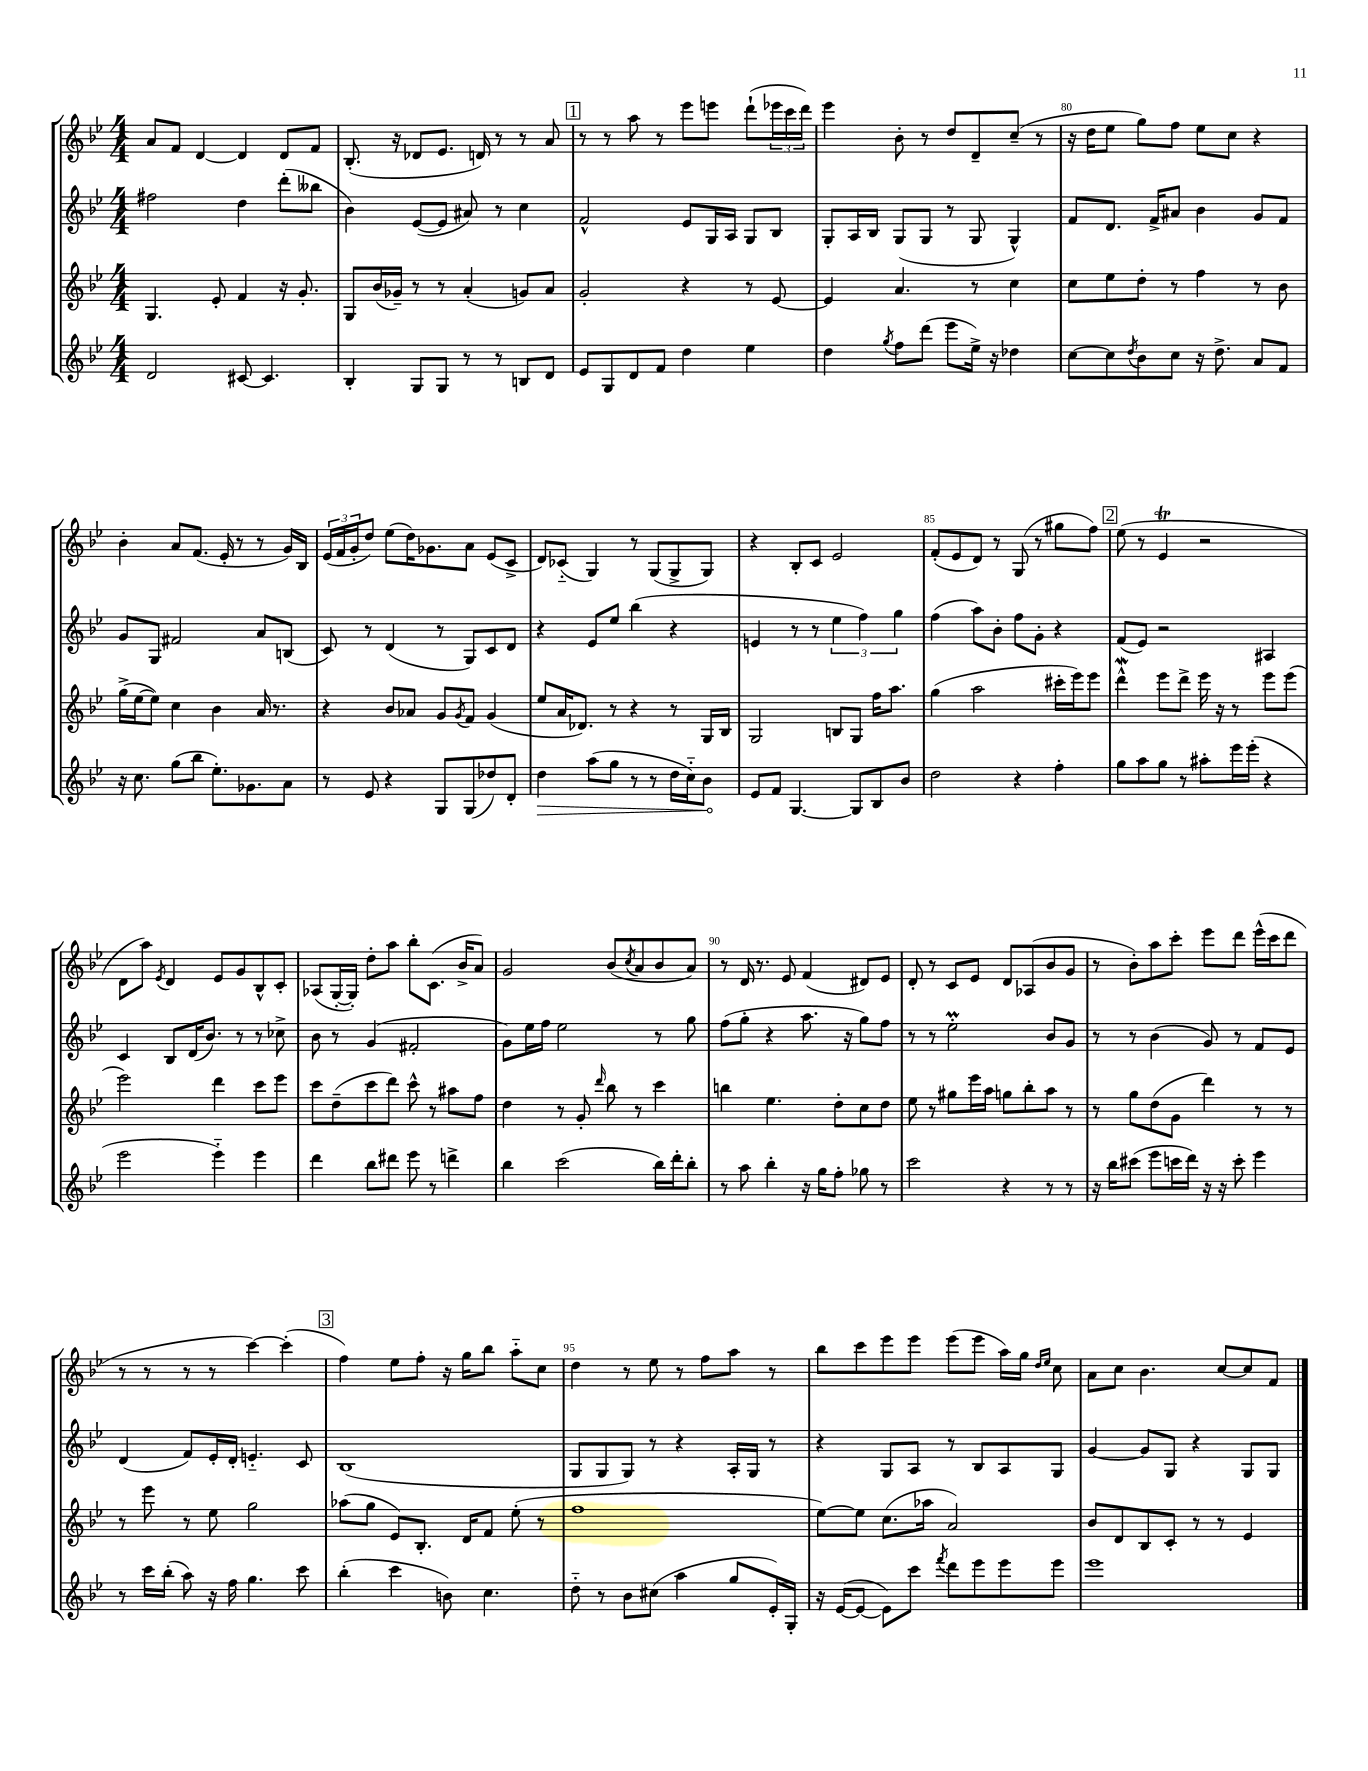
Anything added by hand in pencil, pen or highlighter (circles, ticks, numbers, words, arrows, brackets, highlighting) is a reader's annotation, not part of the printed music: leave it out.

**kern	**dynam	**kern	**kern	**kern
*part4	*part4	*part3	*part2	*part1
*staff4	*staff4	*staff3	*staff2	*staff1
*clefG2	*	*clefG2	*clefG2	*clefG2
*k[b-e-]	*	*k[b-e-]	*k[b-e-]	*k[b-e-]
*M4/4	*	*M4/4	*M4/4	*M4/4
=76	=76	=76	=76	=76
2d/	.	4.G/	2ff#X\	8a/L
.	.	.	.	8f/J
.	.	.	.	[4d/
.	.	8e-'/	.	.
[8c#X/	.	4f/	4dd\	4d/]
4.c#/]	.	.	.	.
.	.	16r	(8ddd'\L	8d/L
.	.	8.g'/	.	.
.	.	.	8bb--X\J	8f/J
=77	=77	=77	=77	=77
4B-'/	.	8G/L	4b-\)	(8.B-'/
.	.	(16b-/L	.	.
.	.	16g-X~/JJ)	.	16r
8G/L	.	8r	([8e-/L	8d-X/L
8G/J	.	8r	8e-/J]	8.e-/J
8r	.	(4a'/	8a#X/)	.
.	.	.	.	16dn/)
8r	.	.	8r	8r
8Bn/L	.	8gn/L)	4cc\	8r
8d/J	.	8a/J	.	8a/
!!LO:REH:place=s1:t=1
=78	=78	=78	=78	=78
8e-/L	.	2g'/	2f^^/	8r
8G/	.	.	.	8r
8d/	.	.	.	8aa\
8f/J	.	.	.	8r
4dd\	.	4r	8e-/L	8eee-\L
.	.	.	16G/L	8eeen\J
.	.	.	16A/JJ	.
4ee-\	.	8r	8G/L	(8ddd`\L
.	.	[8e-/	8B-/J	24eee-X\L
.	.	.	.	24ccc\
.	.	.	.	24ddd\JJ)
=79	=79	=79	=79	=79
4dd\	.	4e-/]	8G'/L	4eee-\
.	.	.	16A/L	.
.	.	.	16B-/JJ	.
8qgg/	.	.	.	.
8ff\L	.	4.a/	(8G/L	8b-'\
(8ddd\J	.	.	8G/J	8r
8eee-\L	.	.	8r	8dd/L
16ee-^\Jk)	.	8r	8G/	8d~/
16r	.	.	.	.
4dd-X\	.	4cc\	4G^^/)	(8cc~/J
.	.	.	.	8r
=80	=80	=80	=80	=80
[8cc\L	.	8cc\L	8f/L	16r
.	.	.	.	16dd\KL
8cc\]	.	8ee-\	8.d/J	8ee-\J
8qdd/	.	.	.	.
8b-\	.	8dd'\J	.	8gg\L)
.	.	.	16f^/KL	.
8cc\J	.	8r	8a#X/J	8ff\J
16r	.	4ff\	4b-\	8ee-\L
8.dd^\	.	.	.	.
.	.	.	.	8cc\J
8a/L	.	8r	8g/L	4r
8f/J	.	8b-\	8f/J	.
!!LO:LB:g=z
=81	=81	=81	=81	=81
16r	.	(16gg^\LL	8g/L	4b-'\
8.cc\	.	[16ee-\J	.	.
.	.	8ee-\J])	8G/J	.
(8gg\L	.	4cc\	2f#X/	8a/L
8bb-\J	.	.	.	(8.f/J
8.ee-'\L)	.	4b-\	.	.
.	.	.	.	16e-'/
.	.	.	.	8r
8.g-X\	.	.	.	.
.	.	16a/	8a/L	8r
.	.	8.r	.	.
8a\J	.	.	(8Bn/J	16g/LL)
.	.	.	.	16B-/JJ
=82	=82	=82	=82	=82
8r	.	4r	8c/)	(24e-/LL
.	.	.	.	24f/
.	.	.	.	24g'/J
8e-/	.	.	8r	8dd/J)
4r	.	8b-/L	(4d/	(8ee-\L
.	.	8a-X/J	.	16dd\K)
.	.	.	.	8.g-X\
8G/L	.	8g/L	8r	.
.	.	8qg/	.	.
(8G/	.	8f/J	8G/L)	8a\J
8dd-X/)	.	(4g/	8c/	(8e-/L
8d'/J	.	.	8d/J	8c^/J
=83	=83	=83	=83	=83
!	!LO:HP:b	!	!	!
4dd\	>	8ee-/L	4r	8d/L)
.	.	16a/K	.	(8c-X/J
.	.	8.d-X/J)	.	.
(8aa\L	.	.	8e-/L	4G/)
8gg\J	.	8r	8ee-/J	.
8r	.	4r	(4bb-\	8r
8r	.	.	.	(8G/L
16dd\LL	.	8r	4r	8G^/
16cc\J)	.	.	.	.
8b-\J	.	16G/LL	.	8G/J)
.	.	16B-/JJ	.	.
.	]	.	.	.
=84	=84	=84	=84	=84
8e-/L	.	2G/	4en/	4r
8f/J	.	.	.	.
[4.G/	.	.	8r	8B-'/L
.	.	.	8r	8c/J
.	.	8Bn/L	6ee-\	2e-/
8G/L]	.	8G/J	.	.
.	.	.	6ff\)	.
8B-/	.	16ff\KL	.	.
.	.	8.aa\J	.	.
.	.	.	6gg\	.
8b-/J	.	.	.	.
=85	=85	=85	=85	=85
2dd\	.	(4gg\	(4ff\	(8f'/L
.	.	.	.	8e-/
.	.	2aa\	8aa\L)	8d/J)
.	.	.	8b-'\J	8r
4r	.	.	8ff\L	(8G/
.	.	.	8g'\J	8r
4ff'\	.	16ccc#X'\LL	4r	8gg#X\L
.	.	16eee-\J)	.	.
.	.	8eee-\J	.	8ff\J)
!!LO:REH:place=s1:t=2
=86	=86	=86	=86	=86
8gg\L	.	4dddW^^\	(8f/L	(8ee-\
8aa\	.	.	8e-/J)	8r
8gg\J	.	8eee-\L	2r	4e-T/
8r	.	8ddd^\J	.	.
8aa#X'\L	.	16eee-\	.	2r
.	.	16r	.	.
16eee-\L	.	8r	.	.
(16eee-'\JJ	.	.	.	.
4r	.	8eee-\L	4A#X/	.
.	.	(8eee-\J	.	.
!!LO:LB:g=z
=87	=87	=87	=87	=87
2eee-\	.	2eee-\)	4c/	8d\L
.	.	.	.	8aa\J)
.	.	.	.	8qe-/
.	.	.	8B-/L	4d/
.	.	.	(16d/K	.
.	.	.	8.b-/J)	.
4eee-\)	.	4ddd\	.	8e-/L
.	.	.	8r	8g/
4eee-\	.	8ccc\L	8r	8B-^^/
.	.	8eee-\J	8cc-X^\	8c'/J
=88	=88	=88	=88	=88
4ddd\	.	8ccc\L	8b-\	(8A-X/L
.	.	(8dd~\	8r	[16G'/L
.	.	.	.	16G'/JJ])
8bb-\L	.	8ccc\	(4g/	8dd'\L
8ddd#X\J	.	8ddd\J)	.	8aa\J
8eee-\	.	8ccc^^\	2f#X'/	8bb-'\L
8r	.	8r	.	(8.c\J
4dddn^\	.	8aa#X\L	.	.
.	.	.	.	16b-^/KL
.	.	8ff\J	.	8a/J)
=89	=89	=89	=89	=89
4bb-\	.	4dd\	8g\L)	2g/
.	.	.	16ee-\L	.
.	.	.	16ff\JJ	.
(2ccc\	.	8r	2ee-\	.
.	.	8g'/	.	.
.	.	16qqddd/	.	.
.	.	8bb-\	.	(8b-/L
.	.	.	.	8qcc/
.	.	8r	.	8a/
16bb-\LL)	.	4ccc\	8r	8b-/
16ddd'\J	.	.	.	.
8bb-'\J	.	.	8gg\	8a/J)
=90	=90	=90	=90	=90
8r	.	4bbn\	(8ff\L	8r
8aa\	.	.	8gg'\J	16d/
.	.	.	.	8.r
4bb-'\	.	4.ee-\	4r	.
.	.	.	.	8e-/
16r	.	.	8.aa\	(4f/
16gg\KL	.	.	.	.
8ff'\J	.	8dd'\L	.	.
.	.	.	16r	.
8gg-X\	.	8cc\	8gg\L)	8d#X/L)
8r	.	8dd\J	8ff\J	8e-/J
=91	=91	=91	=91	=91
2ccc\	.	8ee-\	8r	8d'/
.	.	8r	8r	8r
.	.	8gg#X\L	2ee-M'\	8c/L
.	.	16eee-\L	.	8e-/J
.	.	16aa\JJ	.	.
4r	.	8ggn\L	.	8d/L
.	.	8bb-'\	.	(8A-X/
8r	.	8aa\J	8b-/L	8b-/
8r	.	8r	8g/J	8g/J
=92	=92	=92	=92	=92
16r	.	8r	8r	8r
16bb-\KL	.	.	.	.
(8ccc#X\J	.	8gg\L	8r	8b-'\L)
8eee-\L	.	(8dd\	(4b-\	8aa\
16cccn\L	.	8g\J	.	8ccc'\J
16ddd\JJ)	.	.	.	.
16r	.	4ddd\)	8g/)	8eee-\L
16r	.	.	.	.
8ccc'\	.	.	8r	8ddd\J
4eee-\	.	8r	8f/L	(16eee-^^\LL
.	.	.	.	16ccc\J
.	.	8r	8e-/J	8ddd\J
!!LO:LB:g=z
=93	=93	=93	=93	=93
8r	.	8r	(4d/	8r
16ccc\LL	.	8eee-\	.	8r
(16bb-'\JJ	.	.	.	.
8aa\)	.	8r	8f/L)	8r
16r	.	8ee-\	16e-'/L	8r
16ff\	.	.	16d'/JJ	.
4.gg\	.	2gg\	4.en/	[4ccc\)
.	.	.	.	(4ccc'\]
8ccc\	.	.	8c/	.
!!LO:REH:place=s1:t=3
=94	=94	=94	=94	=94
(4bb-'\	.	(8aa-X\L	(1B-	4ff\)
.	.	8gg\J	.	.
4ccc\	.	8e-/L)	.	8ee-\L
.	.	8.B-'/J	.	8ff'\J
8bn\)	.	.	.	16r
.	.	16d/KL	.	16gg\KL
4.cc\	.	8f/J	.	8bb-\J
.	.	(8ee-'\	.	8aa\L
.	.	8r	.	8cc\J
=95	=95	=95	=95	=95
8dd\	.	1ff	8G/L	4dd\
8r	.	.	8G/	.
8b-\L	.	.	8G/J)	8r
(8cc#X\J	.	.	8r	8ee-\
4aa\	.	.	4r	8r
.	.	.	.	8ff\L
8gg/L	.	.	16A'/LL	8aa\J
.	.	.	16G/JJ	.
16e-'/L)	.	.	8r	8r
16G'/JJ	.	.	.	.
=96	=96	=96	=96	=96
16r	.	[8ee-\L)	4r	8bb-\L
([16e-/KL	.	.	.	.
8e-/J_	.	8ee-\J]	.	8ccc\
8e-\L])	.	(8.cc\L	8G/L	8eee-\
8ccc\J	.	.	8A/J	8eee-\J
.	.	16aa-X\Jk	.	.
8qfff/	.	.	.	.
8ddd\L	.	2a/)	8r	(8eee-\L
8eee-\	.	.	8B-/L	8eee-\J
8eee-\	.	.	8A/	16aa\LL)
.	.	.	.	16gg\JJ
.	.	.	.	16qqdd/LL
.	.	.	.	16qqee-/JJ
8eee-\J	.	.	8G/J	8cc\
=97	=97	=97	=97	=97
1eee-	.	8b-/L	[4g/	8a\L
.	.	8d/	.	8cc\J
.	.	8B-/	8g/L]	4.b-\
.	.	8c'/J	8G/J	.
.	.	8r	4r	.
.	.	8r	.	[8cc/L
.	.	4e-/	8G/L	8cc/]
.	.	.	8G/J	8f/J
==	==	==	==	==
*-	*-	*-	*-	*-
